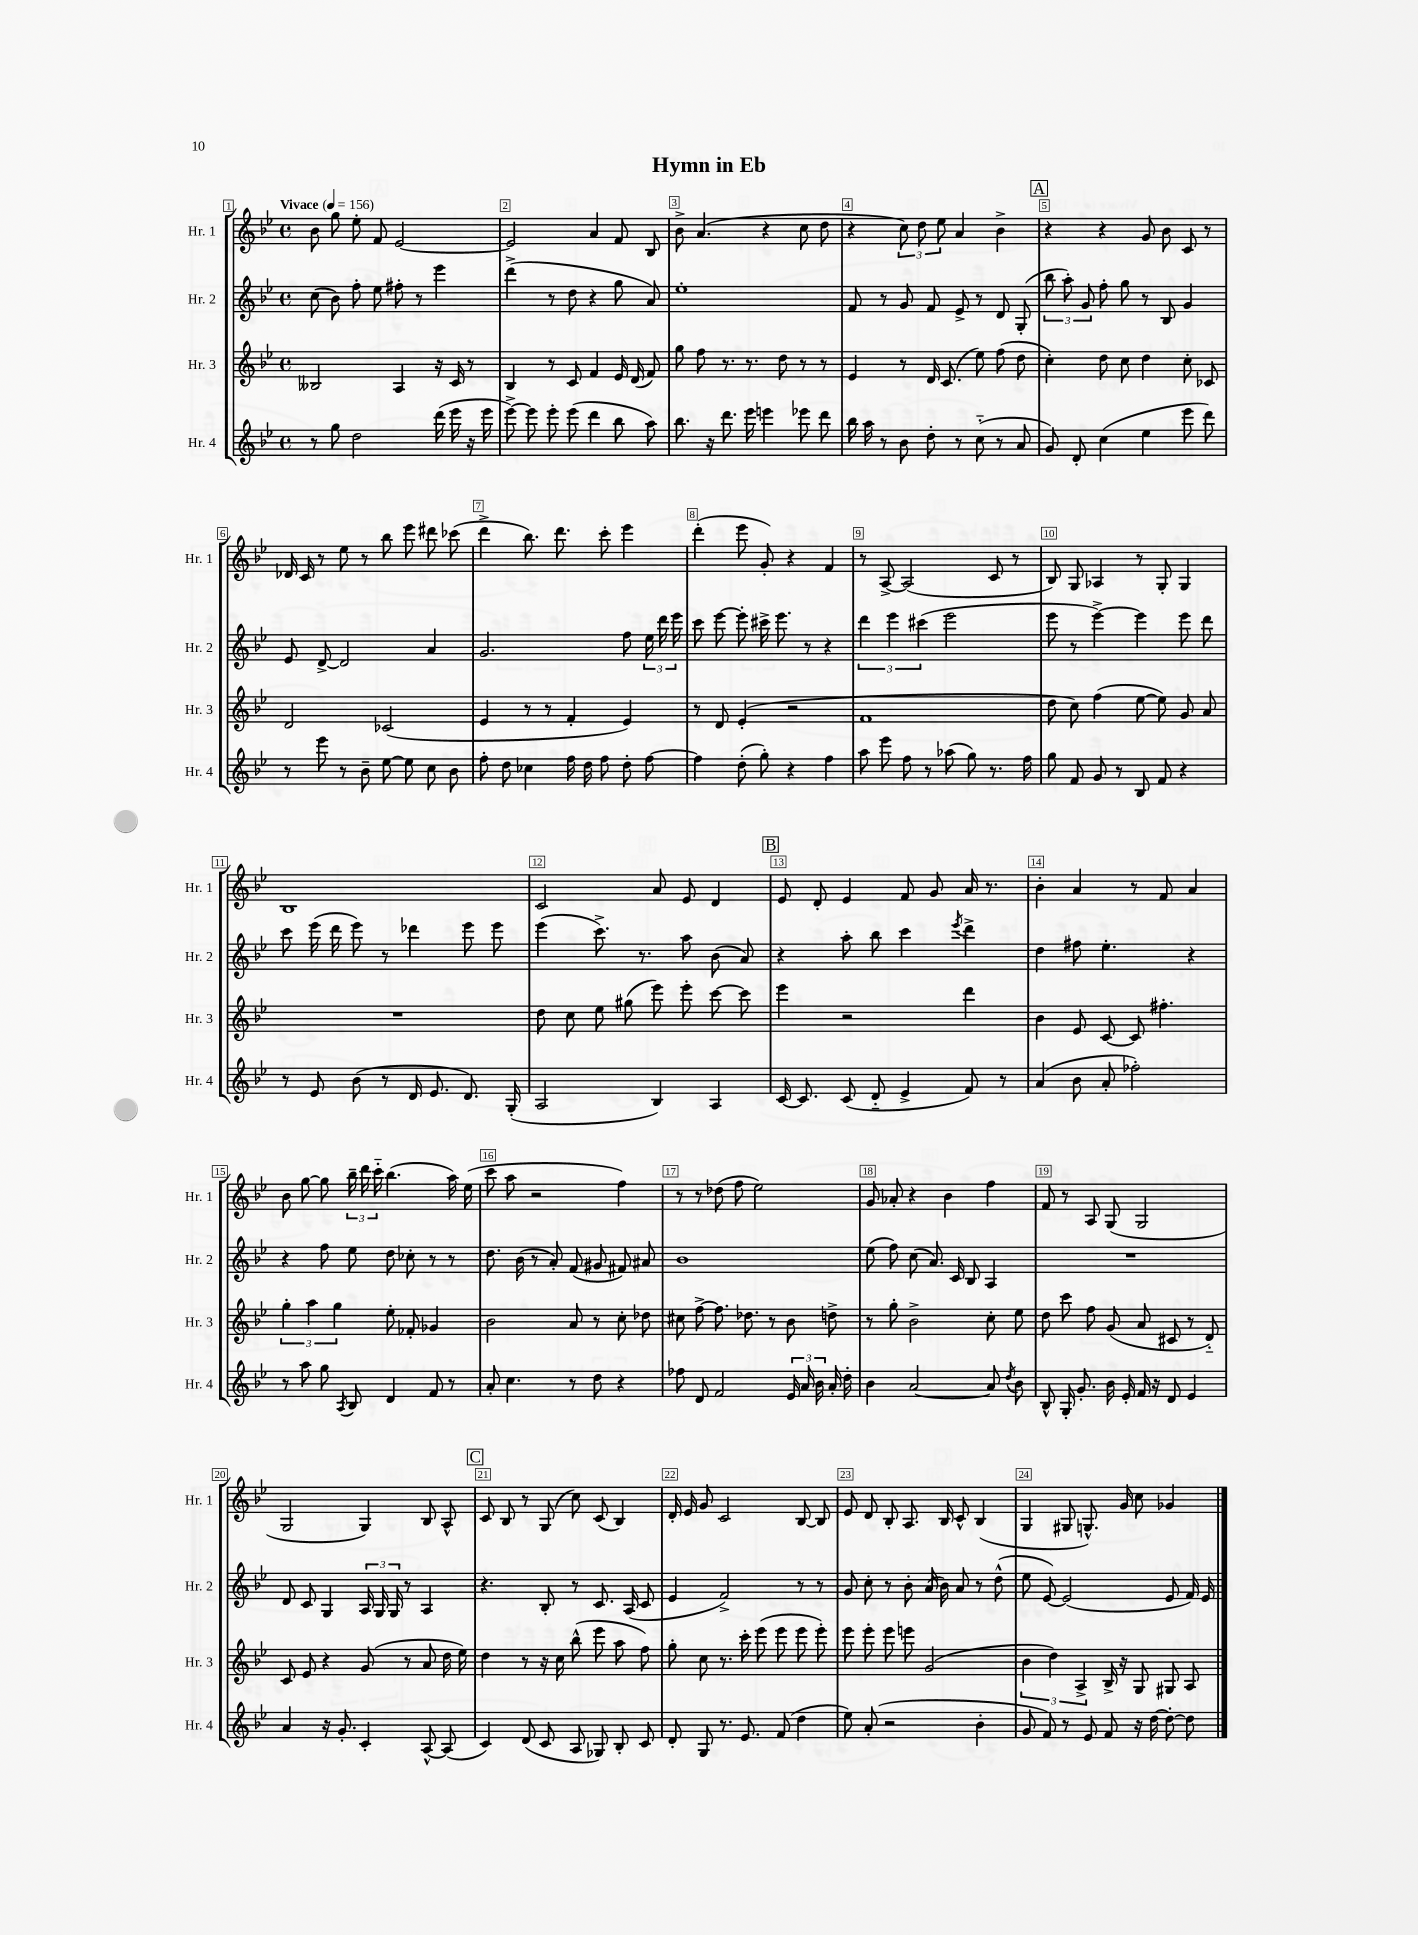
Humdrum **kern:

**kern	**kern	**kern	**kern
*staff4	*staff3	*staff2	*staff1
*clefG2	*clefG2	*clefG2	*clefG2
*k[b-e-]	*k[b-e-]	*k[b-e-]	*k[b-e-]
*M4/4	*M4/4	*M4/4	*M4/4
*met(c)	*met(c)	*met(c)	*met(c)
*MM156	*MM156	*MM156	*MM156
8r	2B--	(8cc	8b-
8gg	.	8b-)	8gg
2dd	.	8ff'	8ee-'
.	.	8ee-	8f
.	4A	8ff#'	[2e-
.	.	8r	.
(16ddd	16r	4eee-	.
16eee-	16c	.	.
16r	8r	.	.
16eee-	.	.	.
=	=	=	=
[8eee-^)	4B-	(4ddd^	2e-]
8eee-]	.	.	.
8eee-'	8r	8r	.
(8eee-	8c	8dd	.
4ddd	4f	4r	4a
8bb-	16e-	8gg	8f
.	(16d	.	.
8aa)	8f)	8a)	8B-
=	=	=	=
8.bb-	8gg	1ee-'	8b-^
.	8ff	.	(4.a
16r	.	.	.
8.ddd	8.r	.	.
16eee-	8.r	.	.
4eee	.	.	4r
.	8dd	.	.
8eee-	8r	.	8cc
8ddd	8r	.	8dd
=	=	=	=
16bb-	4e-	8f	4r
16aa	.	.	.
8r	.	8r	.
8b-	8r	8g	12cc)
.	.	.	12dd
8dd'	16d	8f	.
.	.	.	12ee-
.	(8.c	.	.
8r	.	8e-^	4a
(8cc'~	8ee-)	8r	.
8r	(8ff	8d	4b-^
8a	8dd	(8G'	.
=	=	=	=
8g)	4cc')	12bb-	4r
.	.	12aa')	.
8d'	.	.	.
.	.	12g	.
(4cc	8dd	8ff'	4r
.	8cc	8gg	.
4ee-	4dd	8r	8g
.	.	8B-	8b-
8eee-	8cc'	4g	8c
8ddd)	8c-	.	8r
=	=	=	=
8r	2d	8e-	16d-
.	.	.	16c
8eee-	.	[8d^	8r
8r	.	2d]	8ee-
8b-~	.	.	8r
[8ee-	(2c-	.	8bb-
8ee-]	.	.	8eee-
8cc	.	4a	8ddd#
8b-	.	.	(8ccc-
=	=	=	=
8ff'	4e-	2.g	4ddd^
8dd	.	.	.
4cc-	8r	.	8.bb-)
.	8r	.	.
.	.	.	8.ddd
16ff	4f'	.	.
16dd	.	.	.
8ff	.	.	8ccc'
8dd'	4e-)	8ff	4eee-
[8ff	.	24ee-	.
.	.	24ddd	.
.	.	24eee-	.
=	=	=	=
4ff]	8r	8ccc	(4ddd'
.	8d	[8eee-	.
(8dd'	(4e-'	8eee-']	8eee-
8gg')	.	16ccc#^	8g')
.	.	8.eee-	.
4r	2r	.	4r
.	.	8r	.
4ff	.	4r	4f
=	=	=	=
8aa	1f	6ddd	8r
8eee-	.	.	[8A^
.	.	6eee-	.
8ff	.	.	(2A]
.	.	(6ccc#	.
8r	.	.	.
(8aa-	.	2eee-	.
8gg)	.	.	.
8.r	.	.	8c
.	.	.	8r
16ff	.	.	.
=	=	=	=
8gg	8dd	8eee-	8B-)
8f	8cc)	8r	8G
8g	(4ff	[4eee-^)	4A-
8r	.	.	.
8B-	[8ee-	4eee-]	8r
8f	8ee-])	.	8G'
4r	8g	8eee-	4G
.	8a	8ddd	.
=	=	=	=
8r	1r	8ccc	1B-
8e-	.	(16eee-	.
.	.	16ddd	.
(8b-	.	8eee-)	.
8r	.	8r	.
16d	.	4ddd-	.
8.e-	.	.	.
8.d)	.	8eee-	.
.	.	8eee-	.
(16G'	.	.	.
=	=	=	=
2A	8dd	(4eee-	2c
.	8cc	.	.
.	8ee-	8.ccc^)	.
.	(8gg#	.	.
.	.	8.r	.
4B-)	8eee-)	.	8a
.	8eee-'	8aa	8e-
4A	[8ccc	(8b-	4d
.	8ccc]	8a)	.
=	=	=	=
[16c	4eee-	4r	8e-
8.c]	.	.	.
.	.	.	8d'
(8c	2r	8aa'	4e-
8d'~	.	8bb-	.
4e-^	.	4ccc	8f
.	.	.	8g
.	.	8qeee-	.
8f)	4ddd	4ddd^	16a
.	.	.	8.r
8r	.	.	.
=	=	=	=
(4a	4b-	4dd	4b-'
8b-	8e-	8ff#	4a
8a'	[8c	4.ee-'	.
2ff-')	8c]	.	8r
.	4.ff#'	.	8f
.	.	4r	4a
=	=	=	=
8r	6gg'	4r	8b-
8aa	.	.	[8gg
.	6aa	.	.
8gg	.	8ff	8gg]
.	6gg	.	.
8qA	.	.	.
8B-	.	8ee-	24bb-~
.	.	.	24ddd
.	.	.	24ccc'~
4d	8ee-'	8dd	(4.bb-
.	8f-'	8cc-'	.
8f	4g-	8r	.
8r	.	8r	16aa)
.	.	.	(16ee-
=	=	=	=
8a'	2b-	8.dd	8ccc
4.cc	.	.	8aa
.	.	(16b-	.
.	.	8r	2r
.	.	8a')	.
8r	8a	(8f	.
8dd	8r	8g#	.
4r	8cc'	8f#)	4ff)
.	8dd-	8a#	.
=	=	=	=
8ff-	8cc#	1b-	8r
8d	[8ff^	.	8r
2f	8.ff]	.	(8dd-
.	.	.	8ff
.	8.dd-	.	.
.	.	.	2ee-)
.	8r	.	.
24e-	8b-	.	.
24a	.	.	.
24b-	.	.	.
16a'	8dd^	.	.
16dd'	.	.	.
=	=	=	=
4b-	8r	(8ee-	8g
.	8gg'	8ff)	8a-'
[2a	2b-^	(8cc	4r
.	.	8.a)	.
.	.	.	4b-
.	.	16c	.
.	.	8B-	.
8a]	8cc'	4A	4ff
8qdd	.	.	.
8b-	8ee-	.	.
=	=	=	=
8B-^^	8dd	1r	8f
16G'	8ccc	.	8r
8.g'	.	.	.
.	8ff	.	8A
16b-	(8g	.	(8G
16e-'	.	.	.
16f	8a	.	2G
16r	.	.	.
8d	8c#	.	.
4e-	8r	.	.
.	8d'~)	.	.
=	=	=	=
4a	8c	8d	2G
.	8e-	8c	.
16r	4r	4G	.
8.g'	.	.	.
4c'	(8g	24A	4G)
.	.	24G	.
.	.	24G	.
.	8r	8r	.
[8A^^	8a	4A	8B-
(8A]	16dd	.	8A^^
.	16ee-)	.	.
=	=	=	=
4c)	4dd	4.r	8c
.	.	.	8B-
(8d	8r	.	8r
8c	16r	8B-'	(8G
.	16cc	.	.
8A	(8bb-^^	8r	8cc)
8G-)	8eee-	8.c	(8c
8B-'	8aa	.	4B-)
.	.	(16A	.
8c	8ff)	8c	.
=	=	=	=
8d'	8gg'	4e-	16d'
.	.	.	16e-
8G	8cc	.	8g
8.r	8.r	2f^)	2c
8.e-	16ccc'	.	.
.	(8eee-	.	.
(8f	8eee-	.	.
4dd	8eee-	8r	[8B-
.	8eee-')	8r	8B-]
=	=	=	=
8ee-)	8eee-	8g	8e-
(8a'	8eee-'	8cc'	8d
2r	8eee-	8r	8B-'
.	8eee	8b-'	8.A
.	(2g	(16a	.
.	.	16b-)	16B-
.	.	8a	8c^^
4b-'	.	8r	(4B-
.	.	(8dd^^	.
=	=	=	=
8g	6b-	8ee-	4G
8f)	.	[8e-)	.
.	6dd)	.	.
8r	.	(2e-]	8G#
.	6A^	.	.
8e-	.	.	8.G^^)
8f	16B-^	.	.
.	16r	.	16g
16r	8G	.	8cc
[16dd	.	.	.
8dd'_	8G#	8e-	4g-
8dd]	8A	16f)	.
.	.	16e-	.
==	==	==	==
*-	*-	*-	*-
